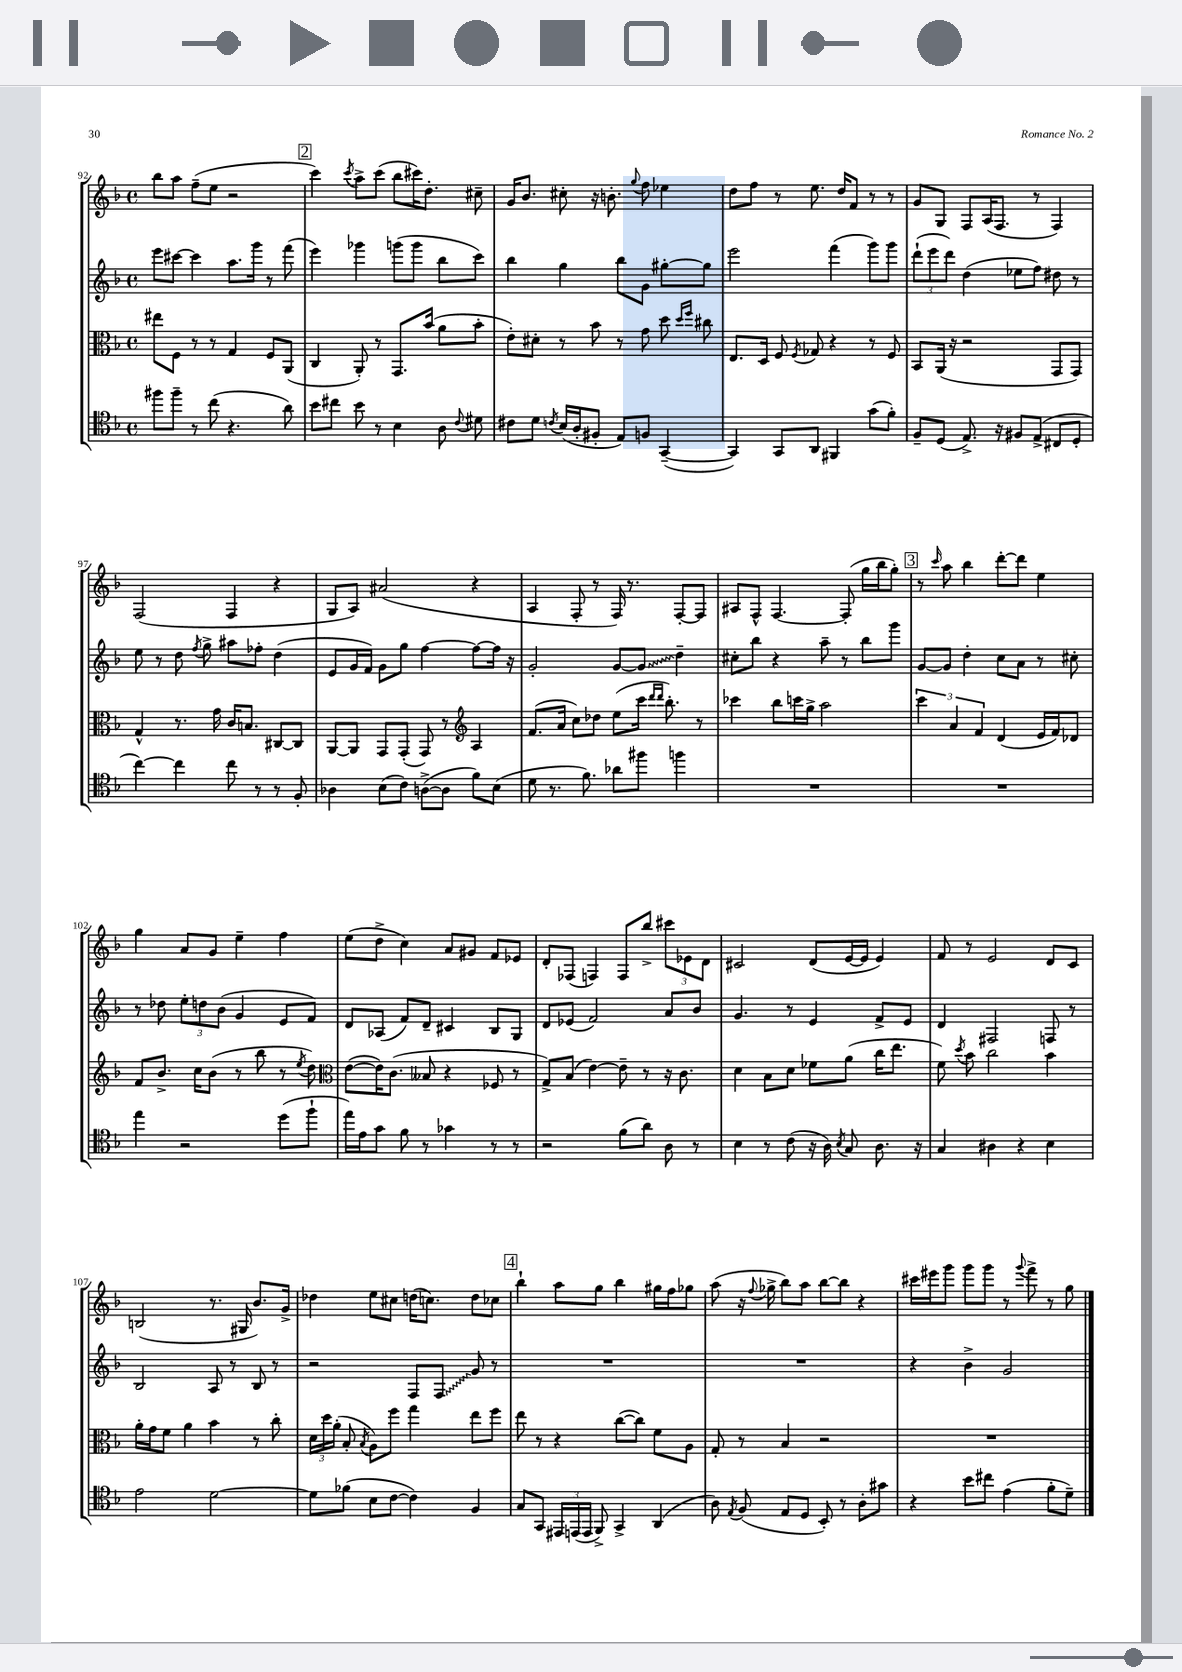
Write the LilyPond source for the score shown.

<<
\new StaffGroup <<
\new Staff = "s0" {
    \clef treble \key f \major \defaultTimeSignature \time 4/4
    \autoBeamOff bes''8[ a''8] f''8[--( e''8] r2 |
    \mark \markup { \box "2" } c'''4) \acciaccatura { c'''8 } a''8[-> c'''8]( bes''8[ cis'''16) d''8.]-. cis''8-- |
    g'16[ bes'8.] cis''8-. r16 b'8.-. \appoggiatura { g''8 } f''8 ees''4 |
    d''8[ f''8] r8 e''8. d''16[ f'8] r8 r8 |
    g'8[ g8] f8[ a16( f8.] r8 f4) |
    f2( f4 r4 |
    g8[ a8]) ais'2( r4 |
    a4 f8-. r8 f16) r8. f8[~-. f8] |
    ais8[ f8]-^ f4.~ f8-.( g''16[ bes''16 g''8]-.) |
    \mark \markup { \box "3" } r8 \grace { c'''16 } a''8 bes''4 d'''8[~-. d'''8] e''4 |
    g''4 a'8[ g'8] e''4-- f''4 |
    e''8[( d''8]-> c''4) a'8[ gis'8] f'8[ ees'8] |
    d'8[-. fes8]( f4) f8[ bes''8]-> \tuplet 3/2 { cis'''8[ ees'8 d'8] } |
    cis'2 d'8[( e'16~ e'16] e'4) |
    f'8 r8 e'2 d'8[ c'8] |
    b2( r8. gis16 bes'8.[) g'16]-> |
    des''4 e''8[ cis''8] d''16[( c''8.]) d''8[ ces''8] |
    \mark \markup { \box "4" } bes''4-! a''8[ g''8] bes''4 gis''16[ f''16 ges''8] |
    a''8( r16 \appoggiatura { f''8 } ges''16-> bes''8[) a''8] bes''8[~ bes''8] r4 |
    cis'''16[ eis'''16 g'''8] g'''8[ g'''8] r8 \appoggiatura { g'''8 } f'''8-> r8 g''8 \bar "|." |
}
\new Staff = "s1" {
    \clef treble \key f \major \defaultTimeSignature \time 4/4
    \autoBeamOff e'''8[ cis'''8]~ cis'''4 a''8.[ g'''16] r8 f'''8( |
    \mark \markup { \box "2" } e'''4) ges'''4 g'''8[( g'''8] bes''8[ c'''8]) |
    bes''4 g''4 bes''8[ g'8] gis''8[~-. gis''8] |
    e'''2 f'''4( g'''8[) g'''8] |
    \tuplet 3/2 { d'''8[-!( e'''8 d'''8]) } d''4( ees''8[ f''8]) dis''8 r8 |
    e''8 r8 d''8 \acciaccatura { f''8 } g''8-> ais''8[ fes''8]-. d''4( |
    e'8[ g'16 f'16]) g'8[ g''8] f''4~ f''8[~ f''16] r16 |
    g'2-. g'8[~ \once \override Glissando.style = #'zigzag g'8]\glissando d''4-- |
    cis''8[-. bes''8] r4 a''8-- r8 bes''8[ g'''8] |
    \mark \markup { \box "3" } g'8[~ g'8] d''4-. c''8[ a'8] r8 cis''8-. |
    r8 des''8 \tuplet 3/2 { e''8[-. d''8 bes'8]( } g'4 e'8[ f'8]) |
    d'8[ aes8]( f'8[) d'8]-- cis'4 bes8[ g8] |
    d'8[ ees'8]( f'2) a'8[ bes'8] |
    g'4. r8 e'4 f'8[-> e'8] |
    d'4 fis2 f8 r8 |
    bes2 a8 r8 bes8 r8 |
    r2 f8[ \once \override Glissando.style = #'zigzag f8]\glissando g'8 r8 |
    \mark \markup { \box "4" } R1 |
    R1 |
    r4 bes'4-> g'2 \bar "|." |
}
\new Staff = "s2" {
    \clef alto \key f \major \defaultTimeSignature \time 4/4
    \autoBeamOff eis''8[ f8] r8 r8 g4 f8[ a,8]( |
    \mark \markup { \box "2" } c4 a,8-.) r8 g,8.[ bes'16]( a'8[ bes'8]-. |
    e'8[-.) dis'8]-. r8 bes'8 r8 g'8 d''8 \grace { d''16[ f''16] } cis''8 |
    e8.[ d16] f8 \acciaccatura { f8 } ges8 r4 r8 f8 |
    bes,8[ a,16]( r16 r2 g,8[ g,8]) |
    g4-^ r8. g'16 c'16[ b8.] cis8[~ cis8] |
    a,8[~ a,8] g,8[ g,8]-.( g,8) r8 \clef treble a4 |
    f'8.[( a'16] c''8[) des''8] e''8[( c'''16] \grace { d'''16[ d'''16] } bes''8.-.) r8 |
    ces'''4 bes''8[ c'''16 g''16]-> a''2 |
    \mark \markup { \box "3" } \tuplet 3/2 { c'''4 a'4 f'4 } d'4( e'16[ f'16) des'8] |
    f'8[ bes'8.]-> c''16[ bes'8]( r8 bes''8 r8 \acciaccatura { e''8 } d''8) |
    \clef alto e'8[~( e'16) c'8.]( beses8 r4 fes8 r8 |
    g8[->) bes8]( e'4~) e'8-- r8 r16 c'8. |
    d'4 bes8[ d'8] fes'8[ a'8]( c''16[ e''8.] |
    f'8) \acciaccatura { d''8 } bes'8 c''2 bes'4 |
    a'16[-. g'16 f'8] a'4 bes'4 r8 c''8-. |
    \tuplet 3/2 { d'16[ d''16 a'16]-.( } bes8-. \acciaccatura { bes8 } a8[) f''8] g''4 e''8[ f''8] |
    \mark \markup { \box "4" } e''8 r8 r4 c''8[~( c''8]) f'8[ a8] |
    g8-. r8 bes4 r2 |
    R1 \bar "|." |
}
\new Staff = "s3" {
    \clef tenor \key f \major \defaultTimeSignature \time 4/4
    \autoBeamOff fis''8[ fis''8]-- r8 c''8( r4. a'8) |
    \mark \markup { \box "2" } bes'8[ cis''8] bes'8 r8 bes4 a8 \appoggiatura { c'8 } dis'8 |
    cis'8[ d'8] \acciaccatura { c'8 } bes16[( a16-. fis8]-. e8[) f8] g,4~--( |
    g,4) g,8[ a,8] fis,4 g'8[( f'8]-.) |
    f8[-- d8]( e8.->) r16 fis8[ e8]->( cis8[ d8]-. |
    c''4~) c''4 c''8 r8 r8 f8-. |
    aes4 bes8[( c'8]) a8[~->( a8] f'8[) bes8]( |
    d'8 r8. f'8.) aes'8[ fis''8] f''4 |
    R1 |
    \mark \markup { \box "3" } R1 |
    e''4 r2 d''8[( f''8]-! |
    e''16[) e'16 g'8] f'8 r8 ges'4 r8 r8 |
    r2 f'8[( a'8]) a8 r8 |
    bes4 r8 c'8( r16 a16) \acciaccatura { bes8 } g8 a8. r16 |
    g4 ais4 r4 bes4 |
    e'2 d'2~ |
    d'8[ fes'8]( bes8[ c'8]~ c'4) f4 |
    \mark \markup { \box "4" } g8[ g,8] \tuplet 3/2 { eis,16[ e,16( e,16] } f,8->) g,4-> a,4( |
    a8) \acciaccatura { e8 } f8( e8[ d8] bes,8-.) r8 a8[-. gis'8] |
    r4 bes'8[ cis''8] e'4( f'8[-. d'8]--) \bar "|." |
}
>>
>>
